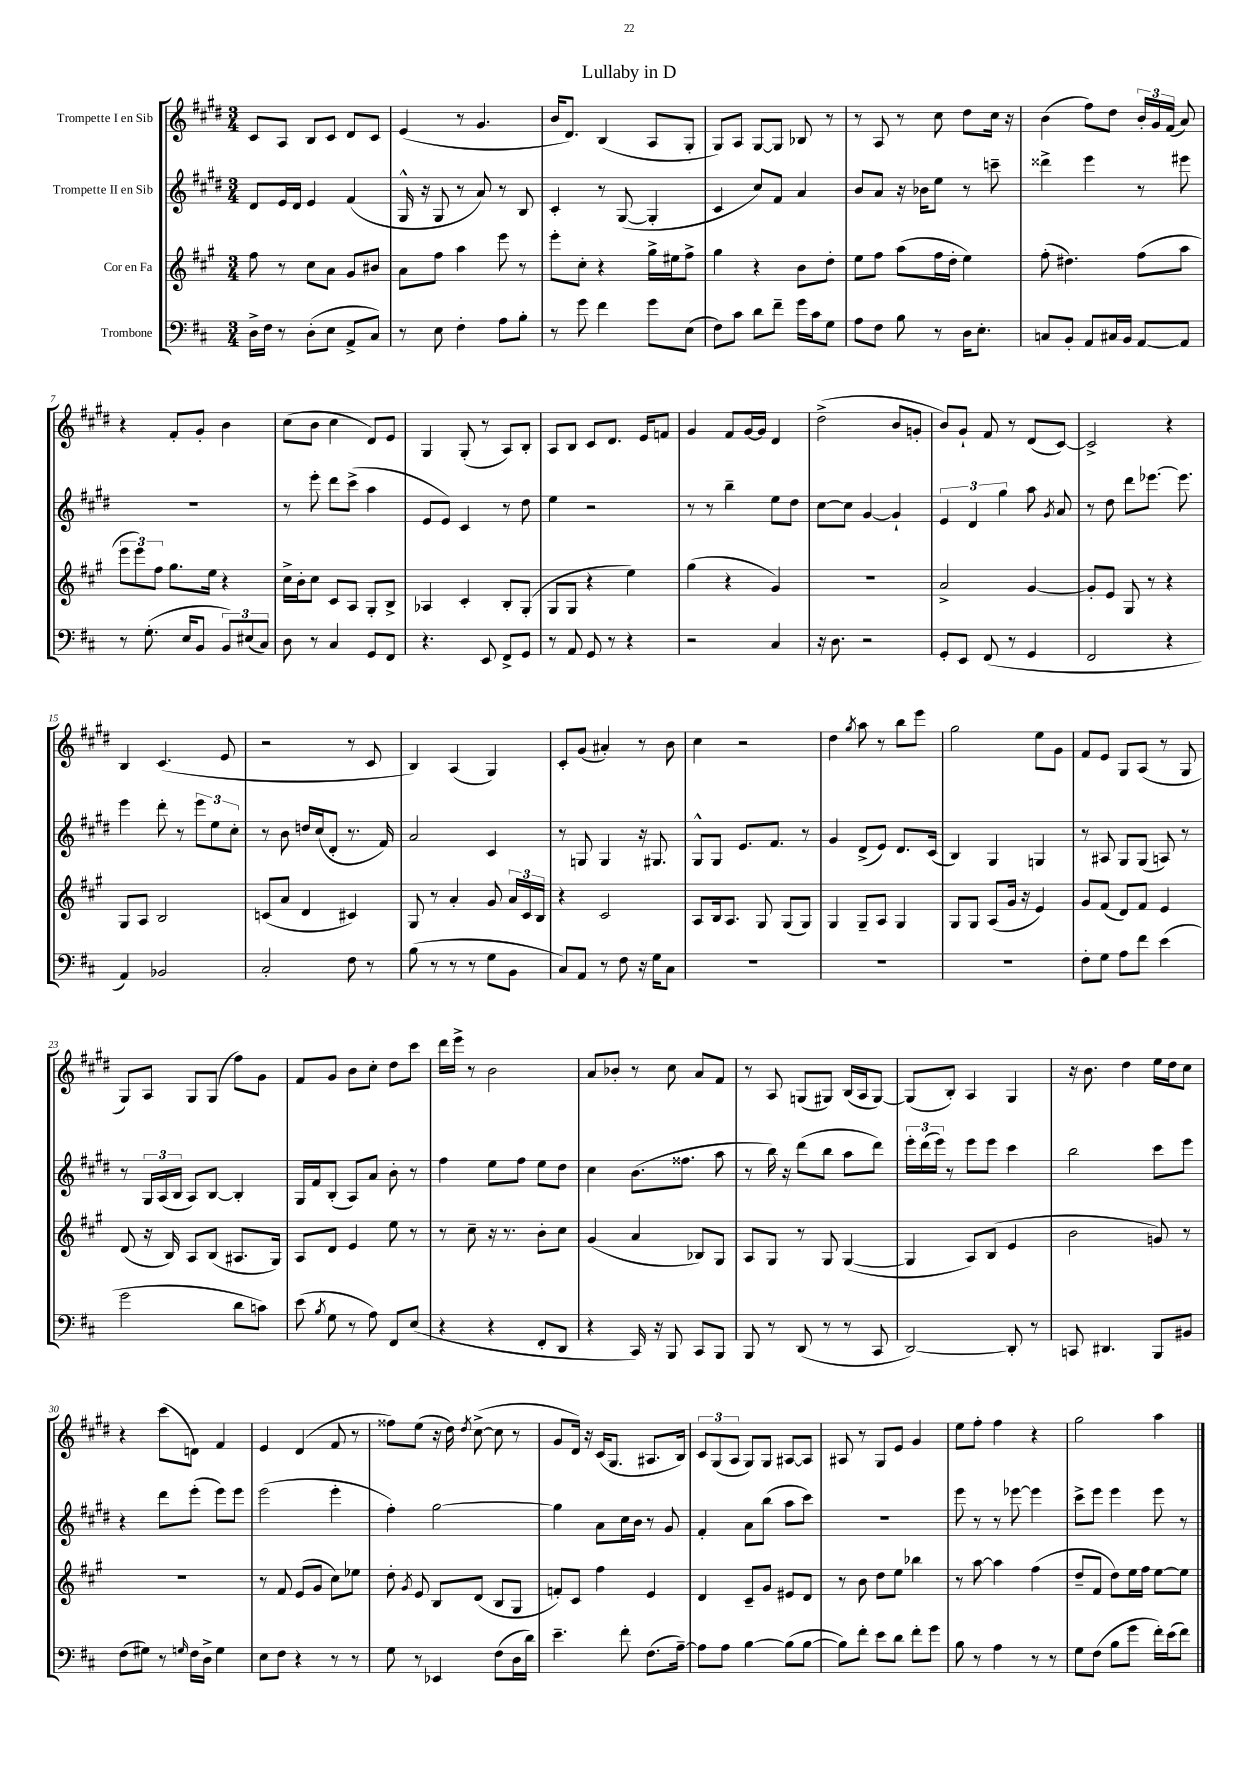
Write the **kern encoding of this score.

**kern	**kern	**kern	**kern
*part4	*part3	*part2	*part1
*staff4	*staff3	*staff2	*staff1
*I"Trombone	*I"Cor en Fa	*I"Trompette II en Sib	*I"Trompette I en Sib
*clefF4	*clefG2	*clefG2	*clefG2
*k[f#c#]	*k[f#c#g#]	*k[f#c#g#d#]	*k[f#c#g#d#]
*M3/4	*M3/4	*M3/4	*M3/4
=1	=1	=1	=1
16D^\LL	8ff#\	8d#/L	8c#/L
16F#\JJ	.	.	.
8r	8r	16e/L	8A/J
.	.	16d#/JJ	.
(8D'\L	8cc#\L	4e/	8B/L
8E\J	8a\J	.	8c#/J
8AA^/L	8g#/L	(4f#/	8d#/L
8C#/J)	8b#X/J	.	8c#/J
=2	=2	=2	=2
8r	8a\L	16G#^^/	(4e/
.	.	16r	.
8E\	8ff#\J	8G#/	.
4F#'\	4aa\	8r	8r
.	.	8a/)	4.g#/
8A\L	8eee\	8r	.
8B'\J	8r	8B/	.
=3	=3	=3	=3
8r	8eee'\L	4c#'/	16b/KL
.	.	.	8.d#/J)
8g\	8cc#'\J	.	.
4f#\	4r	8r	(4B/
.	.	([8G#/	.
8g\L	16gg#^\LL	4G#'/]	8A/L
.	16ee#X\J	.	.
(8E\J	8ff#^\J	.	8G#'/J
=4	=4	=4	=4
8F#\L)	4gg#\	4c#/	8G#/L)
8c#\J	.	.	8A/J
8d\L	4r	8cc#/L)	[8G#/L
8f#~\J	.	8f#/J	8G#/J]
16g\LL	8b\L	4a/	8B-X/
16c#\J	.	.	.
8G\J	8dd'\J	.	8r
=5	=5	=5	=5
8A\L	8ee\L	8b/L	8r
8F#\J	8ff#\J	8a/J	8A/
8B\	(8aa\L	16r	8r
.	.	16b-X\KL	.
8r	16ff#\L	8ee\J	8cc#\
.	16dd'\JJ	.	.
16D\KL	4ee\)	8r	8dd#\L
8.E'\J	.	.	.
.	.	8cccn~\	16cc#\Jk
.	.	.	16r
=6	=6	=6	=6
8Cn/L	(8ff#'\	4ddd##X^\	(4b\
8BB'/J	4.dd#X\)	.	.
8AA/L	.	4eee\	8ff#\L)
16C#X/L	.	.	8dd#\J
16BB/JJ	.	.	.
[8AA/L	(8ff#\L	8r	24b'/LL
.	.	.	24g#/
.	.	.	(24f#/JJ
8AA/J]	8aa\J	8eee#X\	8a/)
!!LO:LB:g=z
=7	=7	=7	=7
8r	12eee\L	2.r	4r
.	12eee\)	.	.
(8.G'\	.	.	.
.	12ff#\J	.	.
.	8.gg#\L	.	8f#'/L
16E/KL	.	.	.
8BB/J	.	.	8g#'/J
.	16ee\Jk	.	.
12BB/L)	4r	.	4b\
(12E#X/	.	.	.
12C#/J)	.	.	.
=8	=8	=8	=8
8D\	16cc#^\LL	8r	(8cc#\L
.	16b'\J	.	.
8r	8cc#\J	8eee'\	8b\J
4C#/	8c#/L	8ddd#\L	4cc#\
.	8A/J	(8ccc#^\J	.
8GG/L	8G#'/L	4aa\	8d#/L)
8FF#/J	8B^/J	.	8e/J
=9	=9	=9	=9
4.r	4A-X/	8e/L	4G#/
.	.	8e/J)	.
.	4c#'/	4c#/	(8G#'/
8EE/	.	.	8r
8FF#^/L	8B'/L	8r	8A/L)
8GG/J	(8G#'/J	8dd#\	8B'/J
=10	=10	=10	=10
8r	8G#/L	4ee\	8A/L
8AA/	8G#/J	.	8B/J
8GG/	4r	2r	8c#/L
8r	.	.	8.d#/J
4r	4ee\)	.	.
.	.	.	16e/KL
.	.	.	8fn/J
=11	=11	=11	=11
2r	(4gg#\	8r	4g#/
.	.	8r	.
.	4r	4bb~\	8f#/L
.	.	.	[16g#/L
.	.	.	16g#/JJ]
4C#/	4g#/)	8ee\L	4d#/
.	.	8dd#\J	.
=12	=12	=12	=12
16r	2.r	[8cc#\L	(2dd#^\
8.D\	.	.	.
.	.	8cc#\J]	.
2r	.	[4g#/	.
.	.	4g#`/]	8b/L
.	.	.	8gn'/J
=13	=13	=13	=13
8GG'/L	2a^/	6e/	8b/L)
8EE/J	.	.	8g#`/J
.	.	6d#/	.
(8FF#/	.	.	8f#/
.	.	6gg#\	.
8r	.	.	8r
4GG/	[4g#/	8aa\	(8d#/L
.	.	8qg#/	.
.	.	8a/	[8c#/J)
=14	=14	=14	=14
2FF#/	8g#'/L]	8r	2c#^/]
.	8e/J	8dd#\	.
.	8G#/	8ddd#\L	.
.	8r	[8.eee-X\J	.
4r	4r	.	4r
.	.	8.eee-\]	.
!!LO:LB:g=z
=15	=15	=15	=15
4AA/)	8G#/L	4eee\	4B/
.	8A/J	.	.
2BB-X/	2B/	8ddd#'\	(4.c#/
.	.	8r	.
.	.	12eee\L	.
.	.	12ee\	.
.	.	.	8e/
.	.	12cc#'\J	.
=16	=16	=16	=16
2C#'/	(8cn/L	8r	2r
.	8a/J	8b\	.
.	4d/	16ddn/LL	.
.	.	(16cc#/J	.
.	.	8d#'/J	.
8F#\	4c#X/)	8.r	8r
8r	.	.	8c#/
.	.	16f#/)	.
=17	=17	=17	=17
(8B\	8G#/	2a/	4B/)
8r	8r	.	.
8r	4a'/	.	(4A/
8r	.	.	.
8G\L	8g#/	4c#/	4G#/)
8BB\J	24a/LL	.	.
.	24c#/	.	.
.	24B/JJ	.	.
=18	=18	=18	=18
8C#/L)	4r	8r	8c#'/L
8AA/J	.	8Gn/	(8g#/J
8r	2c#/	4G/	4a#X'/)
8F#\	.	.	.
16r	.	16r	8r
16G\KL	.	8.G#X/	.
8C#\J	.	.	8b\
=19	=19	=19	=19
2.r	8A/L	8G#^^/L	4cc#\
.	16B/k	8G#/J	.
.	8.A/J	.	.
.	.	8.e/L	2r
.	8G#/	.	.
.	.	8.f#/J	.
.	(8G#/L	.	.
.	8G#/J)	8r	.
=20	=20	=20	=20
2.r	4G#/	4g#/	4dd#\
.	.	.	8qgg#/
.	8G#~/L	(8d#^/L	8aa\
.	8A/J	8e/J)	8r
.	4G#/	8.d#/L	8bb\L
.	.	.	8eee\J
.	.	(16c#/Jk	.
=21	=21	=21	=21
2.r	8G#/L	4B/)	2gg#\
.	8G#/J	.	.
.	(8A/L	4G#/	.
.	16g#/Jk	.	.
.	16r	.	.
.	4e/)	4Gn/	8ee\L
.	.	.	8g#\J
=22	=22	=22	=22
8F#'\L	8g#/L	8r	8f#/L
8G\J	(8f#/J	8A#X/	8e/J
8A\L	8d/L)	8G#/L	8G#/L
8f#\J	8f#/J	(8G#/J	(8A/J
(4e\	4e/	8An/)	8r
.	.	8r	8G#/
!!LO:LB:g=z
=23	=23	=23	=23
2g\	(8d/	8r	8G#/L)
.	16r	24G#/LL	8A/J
.	.	(24A/	.
.	16B/)	.	.
.	.	24B/JJ	.
.	8A/L	8A/L)	8G#/L
.	(8B/J	[8B/J	(8G#/J
8d\L	8.A#X/L	4B'/]	8ff#\L)
8cn\J)	.	.	8g#\J
.	16G#/Jk)	.	.
=24	=24	=24	=24
(8e\	8A/L	16G#/LL	8f#/L
.	.	16f#/J	.
8qB/	.	.	.
8G\	8d/J	(8B'/J	8g#/J
8r	4e/	8A/L)	8b\L
8A\)	.	8a/J	8cc#'\J
8FF#/L	8ee\	8b'\	8dd#\L
(8E/J	8r	8r	8ccc#\J
=25	=25	=25	=25
4r	8r	4ff#\	16ddd#\LL
.	.	.	16eee^\JJ
.	8cc#~\	.	8r
4r	16r	8ee\L	2b\
.	8.r	.	.
.	.	8ff#\J	.
8FF#'/L	8b'\L	8ee\L	.
8DD/J	8cc#\J	8dd#\J	.
=26	=26	=26	=26
4r	(4g#/	4cc#\	8a/L
.	.	.	8b-X'/J
16CC#/)	4a/	(8.b\L	8r
16r	.	.	.
8BBB/	.	.	8cc#\
.	.	8.ff##X\J	.
8CC#/L	8B-X/L)	.	8a/L
8BBB/J	8G#/J	8aa\	8f#/J
=27	=27	=27	=27
8BBB/	8A/L	8r	8r
8r	8G#/J	16bb\)	8A/
.	.	16r	.
(8DD/	8r	(8ddd#\L	(8Gn/L
8r	8G#/	8bb\J	8G#X/J)
8r	([4G#/	8aa\L	(16B/LL
.	.	.	16A/J
8CC#/	.	8ddd#\J)	[8G#/J)
=28	=28	=28	=28
[2DD/)	4G#/]	24eee'\LL	(8G#/L]
.	.	(24ddd#\	.
.	.	24eee\JJ)	.
.	.	8r	8B'/J)
.	8A/L)	8eee\L	4A/
.	(8B/J	8eee\J	.
8DD'/]	4e/	4ccc#\	4G#/
8r	.	.	.
=29	=29	=29	=29
8CCn/	2b\	2bb\	16r
.	.	.	8.b\
4.DD#X/	.	.	.
.	.	.	4dd#\
8BBB/L	8gn/)	8ccc#\L	16ee\LL
.	.	.	16dd#\J
8BB#X/J	8r	8eee\J	8cc#\J
!!LO:LB:g=z
=30	=30	=30	=30
(8F#\L	2.r	4r	4r
8G#X\J)	.	.	.
8r	.	8ddd#\L	(8ccc#\L
16qqGn/	.	.	.
16F#\LL	.	(8eee'\J	8dn\J)
16D^\JJ	.	.	.
4G\	.	8eee\L)	4f#/
.	.	8eee\J	.
=31	=31	=31	=31
8E\L	8r	(2eee\	4e/
8F#\J	8f#/	.	.
4r	(8e/L	.	(4d#/
.	8g#/J	.	.
8r	8cc#\L)	4eee'\	8f#/
8r	8ee-X\J	.	8r
=32	=32	=32	=32
8G\	8dd'\	4ff#'\)	8ff##X\L)
.	8qg#/	.	.
8r	8e/	.	(8ee\J
4EE-X/	8B/L	[2gg#\	16r
.	.	.	16dd#\)
.	.	.	8qdd#/
.	(8d/J	.	([8cc#^\
(8F#\L	8B/L	.	8cc#\]
16D\L	8G#/J	.	8r
16d\JJ)	.	.	.
=33	=33	=33	=33
4.e~\	8fn'/L)	4gg#\]	8g#/L
.	8c#/J	.	16d#/Jk)
.	.	.	16r
.	4ff#\	8a\L	(16c#/KL
.	.	.	8.G#/J
8f#'\	.	16cc#\L	.
.	.	16b\JJ	.
(8.F#\L	4e/	8r	8.A#X/L
.	.	8g#/	.
[16A~\Jk)	.	.	16B/Jk)
=34	=34	=34	=34
8A\L]	4d/	4f#'/	12c#/L
.	.	.	(12G#/
8A\J	.	.	.
.	.	.	12A/J
[4B\	8c#~/L	8a\L	8G#/L)
.	8g#/J	(8bb\J	8G#/J
(8B\L]	8e#X/L	8aa\L	[8A#X/L
[8B\J	8d/J	8ccc#\J)	8A#/J]
=35	=35	=35	=35
8B\L])	8r	2.r	8A#X/
8f#'\J	8b\	.	8r
8e\L	8dd\L	.	8G#/L
8d\J	8ee\J	.	8e/J
8f#'\L	4bb-X\	.	4g#/
8g\J	.	.	.
=36	=36	=36	=36
8B\	8r	8eee\	8ee\L
8r	[8aa\	8r	8ff#'\J
4A\	4aa\]	8r	4ff#\
.	.	[8eee-X\	.
8r	(4ff#\	4eee-\]	4r
8r	.	.	.
=37	=37	=37	=37
8G\L	8dd~/L	8ccc#^\L	2gg#\
(8F#\J	8f#/J	8eee\J	.
8B\L	8dd\L)	4eee\	.
8g\J	16ee\L	.	.
.	16ff#\JJ	.	.
16f#'\LL)	[8ee\L	8eee\	4aa\
(16e\J	.	.	.
8f#\J)	8ee\J]	8r	.
==	==	==	==
*-	*-	*-	*-
